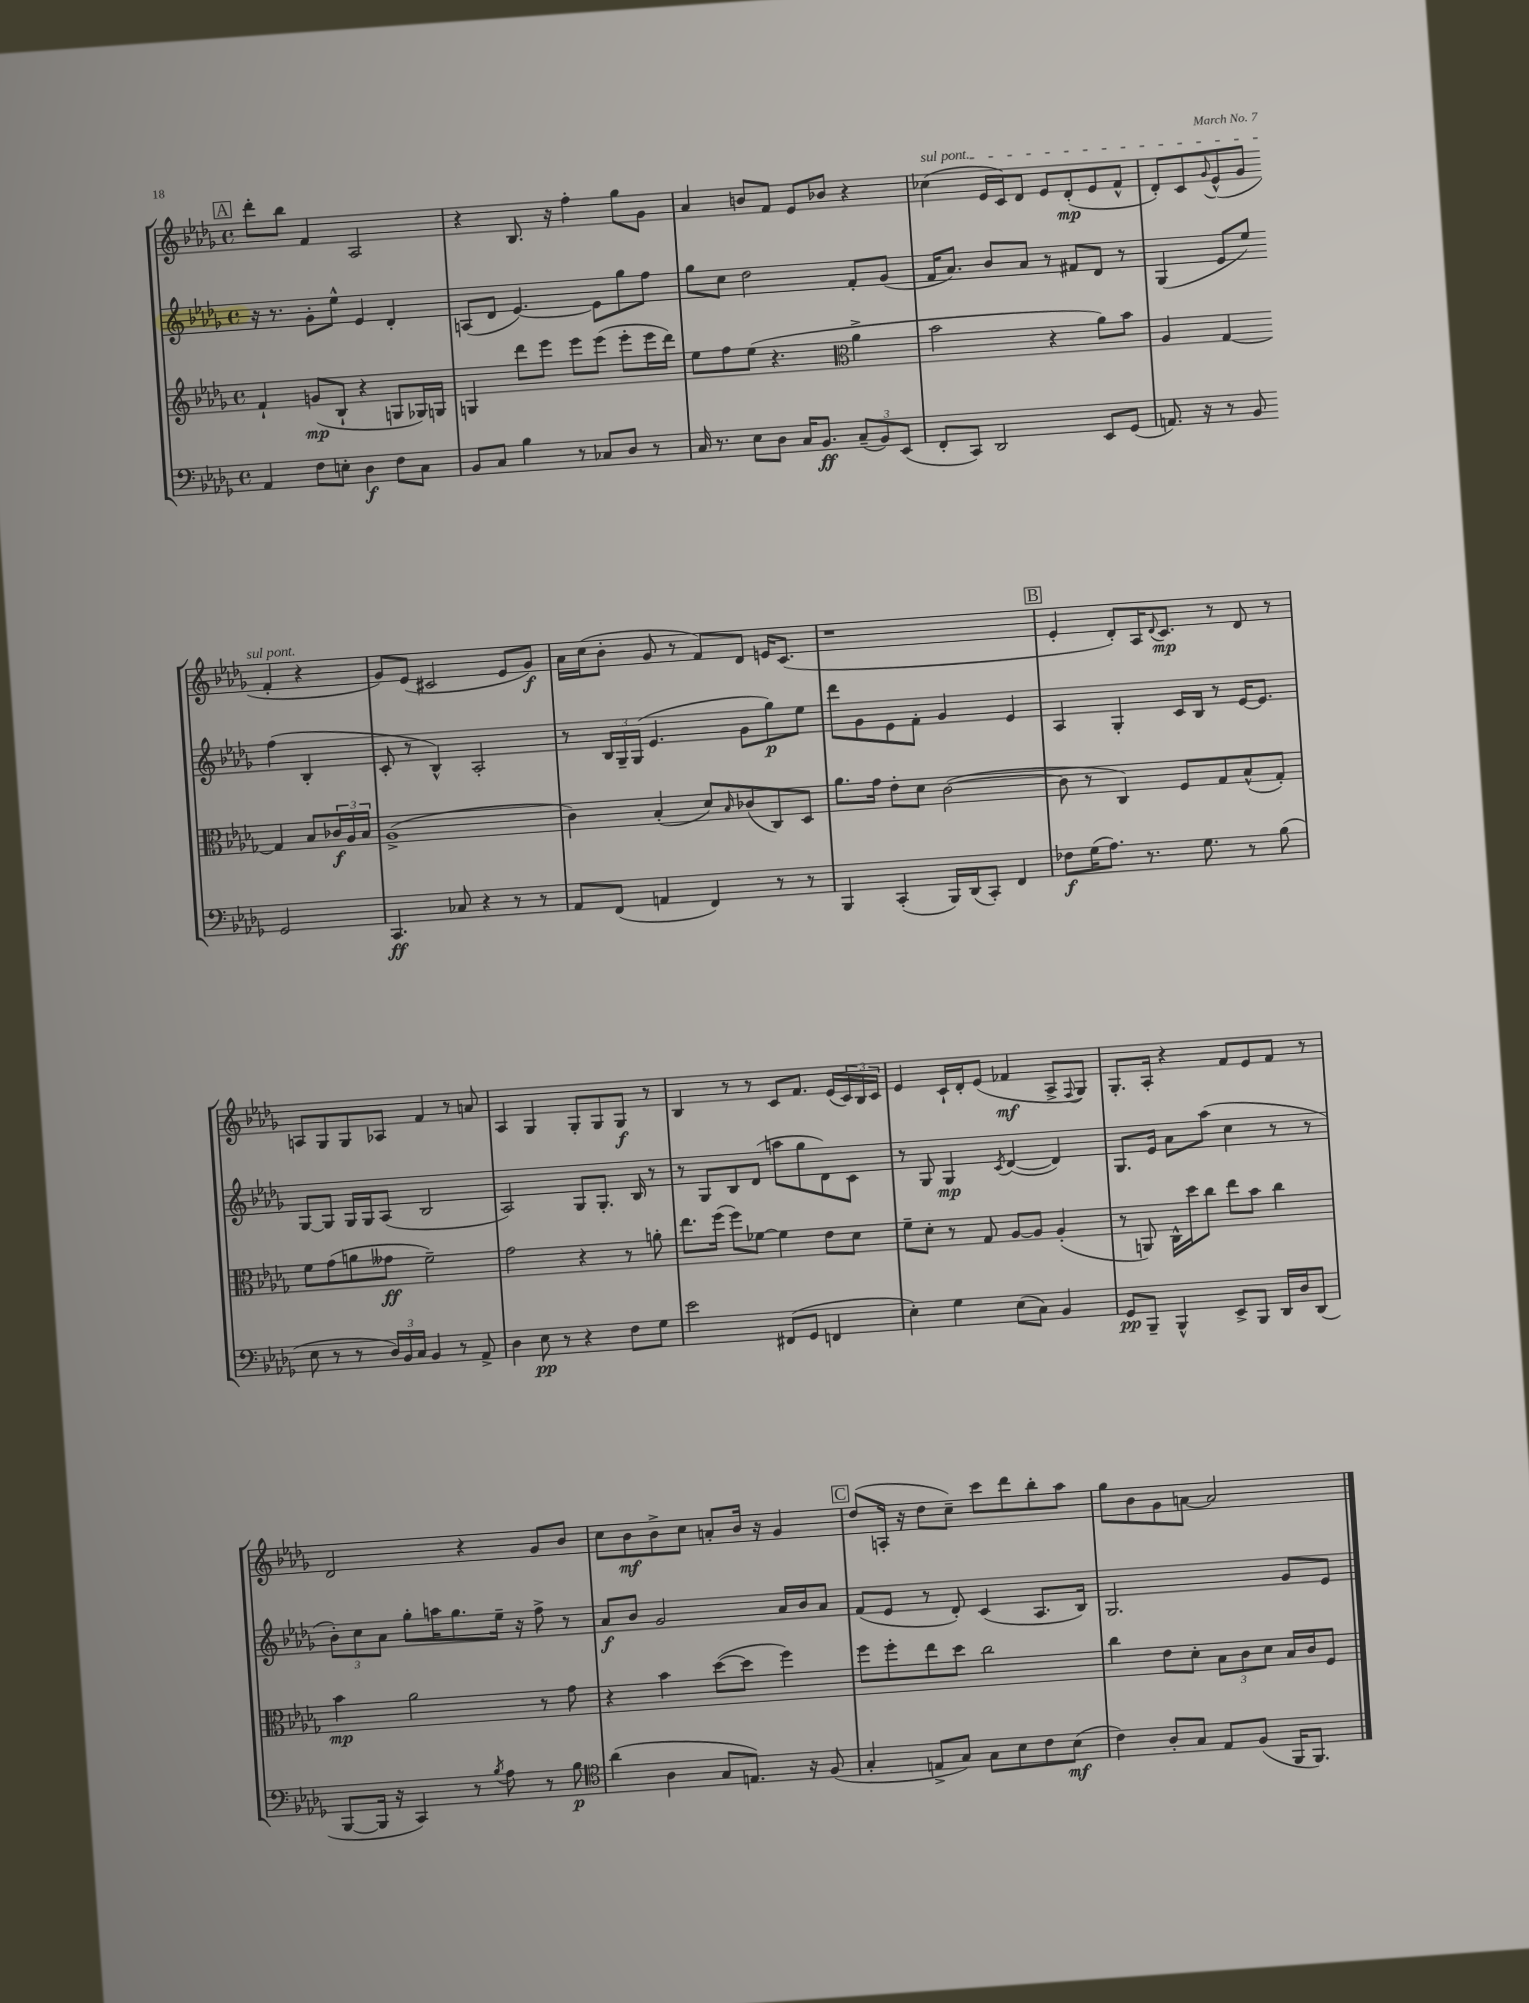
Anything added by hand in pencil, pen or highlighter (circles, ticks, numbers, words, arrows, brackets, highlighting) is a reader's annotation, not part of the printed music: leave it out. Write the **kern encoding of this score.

**kern	**kern	**kern	**kern
*staff4	*staff3	*staff2	*staff1
*clefF4	*clefG2	*clefG2	*clefG2
*k[b-e-a-d-g-]	*k[b-e-a-d-g-]	*k[b-e-a-d-g-]	*k[b-e-a-d-g-]
*M4/4	*M4/4	*M4/4	*M4/4
*met(c)	*met(c)	*met(c)	*met(c)
4AA-/	4f`/	16r	8ddd-'\L
.	.	8.r	.
.	.	.	8bb-\J
8F\L	(8g/L	8g-'\L	4f/
8E'\J	8B-`/J	8ee-^^\J	.
4D-\	4r	4e-/	2A-/
8F\L	8G/L	4d-'/	.
8C\J	16G-/L)	.	.
.	16G/JJ	.	.
=	=	=	=
8BB-/L	4G/	(8A/L	4r
8C/J	.	8d-/J	.
4B-\	8ddd-\L	[4.e-/)	8.B-/
.	8eee-\J	.	.
.	.	.	16r
8r	8eee-\L	.	4ff'\
8C-/L	(8eee-\J	8e-\]L	.
8D-/J	8eee-'\L	8gg-\	8gg-\L
8r	16eee-\L	8ff\J	8g-\J
.	16ddd-\JJ)	.	.
=	=	=	=
16C/	8ee-\L	8gg-\L	4a-/
8.r	.	.	.
.	8ff\	8cc\J	.
8E-\L	(8ee-\J	2dd-\	8b/L
8D-\J	4.r	.	8f/J
16C/LK	.	.	8e-/L
8.BB-/J	.	.	.
.	.	.	8b-/J
*	*clefC3	*	*
(12C~/L	4a-^\	8f'/L	4r
12BB-/)	.	.	.
.	.	(8g-/J	.
(12EE-/J	.	.	.
=	=	=	=
8FF'/L	2b-\	16f/LK	(4cc-\
.	.	8.a-/J)	.
8CC/J)	.	.	.
2DD-/	.	8b-/L	16e-/LL
.	.	.	16c/J)
.	.	8a-/J	8d-/J
.	4r	8r	8e-/L
.	.	8f#/L	(8d-'/
8EE-/L	8a-\L)	8d-/J	8e-/
(8GG-/J	8b-\J	8r	8f^^/J
=	=	=	=
8.AA/)	4A-/	(4G-/	8d-'/L)
.	.	.	8c/
16r	.	.	.
.	.	.	8qqg-/
8r	[4G-/	8e-/L	(8e-^^/
8BB-/	.	8ee-/J)	8g-/J
2GG-/	4G-/]	(4ff\	4f'/
.	8B-/L	4B-'/	4r
.	24c-/L	.	.
.	24A-/	.	.
.	24B-/JJ	.	.
=	=	=	=
4.CC/	(1A-^	8c'/	8g-/L)
.	.	8r	(8e-/J
.	.	4B-^^/)	2c#/
8C-/	.	.	.
4r	.	2A-'/	.
8r	.	.	8e-/L
8r	.	.	8g-/J)
=	=	=	=
8AA-/L	4c\)	8r	16a-\LL
.	.	.	(16cc\J
(8FF/J	.	24B-/LL	8b-'\J
.	.	24G-~/	.
.	.	(24G-/JJ	.
4AA/	(4B-'/	4.e-/	8g-/
.	.	.	8r
4FF/)	8d-/L)	.	8f/L)
.	16qqB-/	.	.
.	(8c-/	8g-\L	8d-/J
8r	8C/)	8gg-\)	16e/LK
.	.	.	(8.c/J
8r	8D-/J	8ee-\J	.
=	=	=	=
4BBB-/	8.a-\L	8ddd-\L	1r
.	.	8g-\	.
.	16g-\Jk	.	.
(4CC'/	8e-'\L	8e-\	.
.	8d-\J	8f'\J	.
16BBB-/LL)	([2c\	4g-/	.
(16DD-/J	.	.	.
8CC'/J)	.	.	.
4FF/	.	4e-/	.
=	=	=	=
8F-\L	8c\]	4A-/	4e-'/
(16G-\K	8r	.	.
8.A-\J)	.	.	.
.	4C/)	4G-'/	8d-'/L)
8.r	.	.	16A-/K
.	.	.	8qqd-/
.	.	.	8.c/J
.	8F/L	16c/LL	.
8.G-\	.	16B-/JJ	.
.	8G-/	8r	8r
8r	(8B-^^/	[16e-/LK	8d-/
.	.	8.e-/]J	.
(8B-\	8G-'/J)	.	8r
=	=	=	=
8E-\	8f\L	[8G-/L	8A/L
8r	(8g-\	8G-/]J	8G-/
8r	8a\	16G-/LL	8G-/
.	.	16G-/J	.
24D-/LL)	8g--\J	(8A-/J	8A-/J
24BB-/	.	.	.
24C/JJ	.	.	.
4BB-/	2f~\)	2B-/	4f/
8r	.	.	8r
8AA-^/	.	.	8a/
=	=	=	=
4D-\	2g-\	2A-/)	4A-/
8E-\	.	.	4G-/
8r	.	.	.
4r	4r	8G-/L	8G-'/L
.	.	8.G-'/J	8G-/
8F\L	8r	.	8G-/J
.	.	16B-/	.
8G-\J	8a'\	8r	8r
=	=	=	=
2e-\	8.ee-\L	8r	4B-/
.	.	8G-/L	.
.	(16ff\Jk	.	.
.	8ff\L)	8B-/	8r
.	[8f-\J	(8d-/J	8r
(8FF#/L	4f-\]	8aa\L	8c/L
8GG-/J	.	8gg-\	8.f/J
4FF/	8e-\L	8d-\)	.
.	.	.	(16e-/LL
.	8d-\J	8c\J	24c/)
.	.	.	24B-/
.	.	.	24c/JJ
=	=	=	=
4E-'\)	8f~\L	8r	4e-/
.	8d-'\J	8G-/	.
4G-\	8r	4G-/	16c`/LL
.	.	.	16d-'/J
.	8G-/	.	(8e-/J
.	.	8qc/	.
(8E-\L	[8A-/L	([4d-/	4f-/
8C\J)	8A-/]J	.	.
4BB-/	(4A-'/	4d-/])	8A-^/L
.	.	.	8qqF/
.	.	.	8G-/J)
=	=	=	=
8GG-/L	8r	8.G-/L	8.G-'/L
8BBB-~/J	8AA/)	.	.
.	.	16e-/Jk	16A-'/Jk
4BBB-^^/	16C^^\LL	8a-\L	4r
.	16dd-\J	.	.
.	8cc\J	(8aa-\J	.
8EE-^/L	8ee-\L	4cc\	8f/L
8BBB-/J	8b-\J	.	8e-/
16DD-/LL	4cc\	8r	8f/J
16D-/J	.	.	.
(8DD-/J	.	8r	8r
=	=	=	=
[8BBB-/L	4b-\	12b-'\L)	2d-/
.	.	12cc\	.
16BBB-/]Jk	.	.	.
.	.	12a-\J	.
16r	.	.	.
4CC/)	2a-\	8gg-'\L	.
.	.	16aa\K	.
.	.	8.gg-\	.
8r	.	.	4r
8qB-/	.	.	.
8A-\	.	16ee-~\Jk	.
.	.	16r	.
8r	8r	8ff^\	8g-/L
8B-\	8g-\	8r	8b-/J
=	=	=	=
*clefC4	*	*	*
(4a-\	4r	8a-/L	8cc\L
.	.	8b-/J	8b-\
4A-\	4b-\	2g-/	8b-^\
.	.	.	8cc\J
8G-/L	([8dd-\L	.	8a'/L
8.E/J)	8dd-\]J	.	16b-/Jk
.	.	.	16r
.	4ff\)	16a-/LL	4g-/
16r	.	16b-/J	.
(8F/	.	8a-/J	.
=	=	=	=
4G-'/	8ff\L	(8f/L	(8dd-/L
.	8ff'\	8e-/J	16A'/Jk
.	.	.	16r
8E^/L	8ee-\	8r	8dd-\L
8G-/J)	8dd-\J	8d-'/)	8cc~\J)
8G-\L	2cc\	(4c/	8ccc\L
8B-\	.	.	8ddd-\
8c\	.	8.A-/L	8bb-'\
(8B-\J	.	.	8aa-\J
.	.	16B-/Jk)	.
=	=	=	=
4c\)	4cc\	2.G-/	8gg-\L
.	.	.	8b-\
8A-'/L	8e-\L	.	8g-\
8G-/J	8d-'\J	.	[8a\J
8E-/L	12B-\L	.	2a/]
.	12c\	.	.
(8F/J	.	.	.
.	12d-\J	.	.
16FF/LK	16B-/LL	8g-/L	.
8.FF/J)	16c/J	.	.
.	8F/J	8e-/J	.
==	==	==	==
*-	*-	*-	*-
